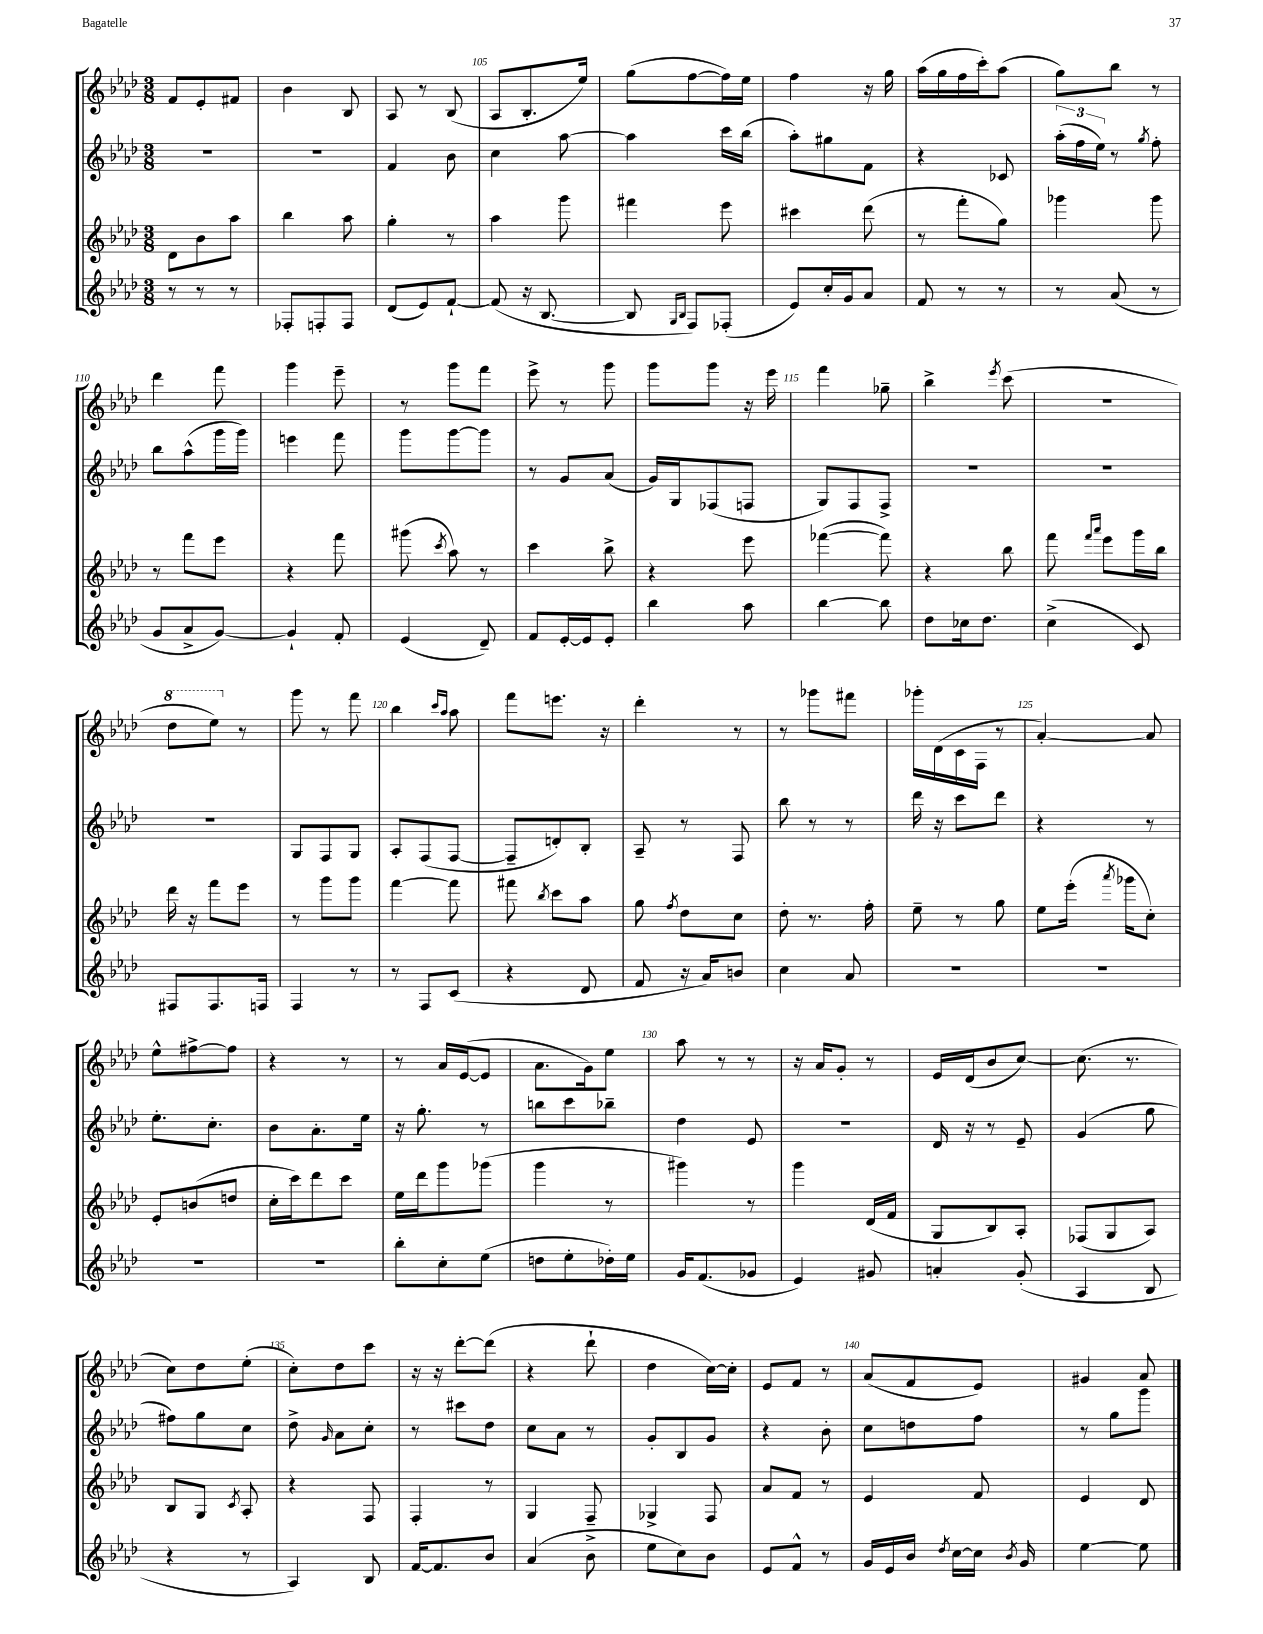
<<
\new StaffGroup <<
\new Staff = "s0" {
    \clef treble \key aes \major \numericTimeSignature \time 3/8
    \autoBeamOff f'8[ ees'8-. fis'8] |
    bes'4 bes8 |
    aes8 r8 bes8( |
    aes8[ bes8.-. ees''16]) |
    g''8[( f''8~ f''16) ees''16] |
    f''4 r16 g''16 |
    aes''16[( g''16 f''16 c'''16-.) aes''8]( |
    g''8[) bes''8] r8 |
    des'''4 f'''8 |
    g'''4 ees'''8-- |
    r8 g'''8[ f'''8] |
    ees'''8-> r8 g'''8 |
    g'''8[ g'''8] r16 ees'''16 |
    f'''4 ges''8-- |
    bes''4-> \acciaccatura { ees'''8 } c'''8( |
    R4. |
    \ottava #1 des'''8[ ees'''8]) \ottava #0 r8 |
    g'''8 r8 f'''8 |
    bes''4 \grace { c'''16[ aes''16] } aes''8 |
    f'''8[ e'''8.] r16 |
    des'''4-. r8 |
    r8 ges'''8[ fis'''8] |
    ges'''16[-. des'16( c'16 f16] r8 |
    aes'4~-.) aes'8 |
    ees''8[-^ fis''8~-> fis''8] |
    r4 r8 |
    r8 aes'16[ ees'16~( ees'8] |
    aes'8.[ g'16) ees''8] |
    aes''8 r8 r8 |
    r16 aes'16[ g'8]-. r8 |
    ees'16[ des'16( bes'8 c''8]~) |
    c''8.( r8. |
    c''8[) des''8 ees''8]-.( |
    c''8[-.) des''8 c'''8] |
    r16 r16 des'''8[~-. des'''8]( |
    r4 des'''8-! |
    des''4 c''16[~) c''16]-. |
    ees'8[ f'8] r8 |
    aes'8[( f'8 ees'8]) |
    gis'4 aes'8 \bar "|." |
}
\new Staff = "s1" {
    \clef treble \key aes \major \numericTimeSignature \time 3/8
    \autoBeamOff R4. |
    R4. |
    f'4 bes'8 |
    c''4 aes''8~ |
    aes''4 c'''16[ bes''16]( |
    aes''8[-.) gis''8 f'8] |
    r4 ces'8 |
    \tuplet 3/2 { aes''16[-.( f''16 ees''16]) } r8 \acciaccatura { g''8 } f''8-. |
    bes''8[ aes''8-^( g'''16 g'''16]) |
    e'''4 f'''8 |
    g'''8[ g'''8~ g'''8] |
    r8 g'8[ aes'8]( |
    g'16[) g16 fes8( f8] |
    g8[) f8 f8]-> |
    R4. |
    R4. |
    R4. |
    g8[ f8 g8] |
    aes8[-. f8( f8]~ |
    f8[-- d'8-.) bes8]-. |
    aes8-- r8 f8 |
    bes''8 r8 r8 |
    des'''16 r16 c'''8[ des'''8] |
    r4 r8 |
    ees''8.[-. c''8.]-. |
    bes'8[ aes'8.-. ees''16] |
    r16 g''8.-. r8 |
    b''8[ c'''8 bes''8]-- |
    des''4 ees'8 |
    R4. |
    des'16 r16 r8 ees'8-- |
    g'4( g''8 |
    fis''8[) g''8 c''8] |
    des''8-> \grace { g'16 } aes'8[ c''8]-. |
    r8 cis'''8[ des''8] |
    c''8[ aes'8] r8 |
    g'8[-. bes8 g'8] |
    r4 bes'8-. |
    c''8[ d''8 f''8] |
    r8 g''8[ g'''8] \bar "|." |
}
\new Staff = "s2" {
    \clef treble \key aes \major \numericTimeSignature \time 3/8
    \autoBeamOff des'8[ bes'8 aes''8] |
    bes''4 aes''8 |
    g''4-. r8 |
    aes''4 g'''8 |
    fis'''4 ees'''8 |
    cis'''4 des'''8( |
    r8 f'''8[-. g''8]) |
    ges'''4 ges'''8 |
    r8 f'''8[ ees'''8] |
    r4 f'''8 |
    gis'''8( \acciaccatura { c'''8 } aes''8) r8 |
    c'''4 bes''8-> |
    r4 ees'''8 |
    fes'''4~( fes'''8) |
    r4 bes''8 |
    f'''8 \grace { f'''16[ aes'''16] } ees'''8[ g'''16 bes''16] |
    des'''16 r16 f'''8[ ees'''8] |
    r8 g'''8[ g'''8] |
    f'''4~ f'''8 |
    fis'''8 \acciaccatura { bes''8 } c'''8[ aes''8] |
    g''8 \acciaccatura { f''8 } des''8[ c''8] |
    des''8-. r8. f''16-. |
    ees''8-- r8 g''8 |
    ees''8[ ees'''16]-.( \acciaccatura { aes'''8 } ges'''16[ c''8]-.) |
    ees'8[-. b'8( d''8] |
    c''16[-. c'''16) des'''8 c'''8] |
    ees''16[ des'''16 g'''8 ges'''8]( |
    g'''4 r8 |
    gis'''4) r8 |
    g'''4 des'16[( f'16] |
    g8[ bes8) aes8]-. |
    fes8[( g8 aes8]) |
    bes8[ g8] \acciaccatura { c'8 } aes8-. |
    r4 f8 |
    f4-. r8 |
    g4 f8-- |
    ges4-> f8 |
    aes'8[ f'8] r8 |
    ees'4 f'8 |
    ees'4 des'8 \bar "|." |
}
\new Staff = "s3" {
    \clef treble \key aes \major \numericTimeSignature \time 3/8
    \autoBeamOff r8 r8 r8 |
    fes8[-. f8-. f8] |
    des'8[( ees'8) f'8]~-! |
    f'8( r16 bes8.~ |
    bes8 \grace { g16[ bes16] } f8[) fes8]-.( |
    ees'8[) c''16-. g'16 aes'8] |
    f'8 r8 r8 |
    r8 aes'8( r8 |
    g'8[ aes'8-> g'8]~) |
    g'4-! f'8-. |
    ees'4( des'8--) |
    f'8[ ees'16~-. ees'16 ees'8]-. |
    bes''4 aes''8 |
    bes''4~ bes''8 |
    des''8[ ces''16 des''8.] |
    c''4->( c'8) |
    fis8[ fis8. f16] |
    f4 r8 |
    r8 f8[ c'8]( |
    r4 des'8 |
    f'8 r16 aes'16[) b'8] |
    c''4 aes'8 |
    R4. |
    R4. |
    R4. |
    R4. |
    bes''8[-. c''8-. ees''8]( |
    d''8[ ees''8-. des''16-.) ees''16] |
    g'16[ f'8.( ges'8] |
    ees'4) gis'8 |
    a'4-. g'8-.( |
    aes4 bes8 |
    r4 r8 |
    aes4) bes8 |
    f'16[~ f'8. bes'8] |
    aes'4( bes'8-> |
    ees''8[ c''8) bes'8] |
    ees'8[ f'8]-^ r8 |
    g'16[ ees'16 bes'16] \acciaccatura { des''8 } c''16[~ c''16] \acciaccatura { bes'8 } g'16 |
    ees''4~ ees''8 \bar "|." |
}
>>
>>
\layout { \context { \Score currentBarNumber = #102 \override BarNumber.break-visibility = ##(#f #t #t) barNumberVisibility = #(every-nth-bar-number-visible 5) } }
